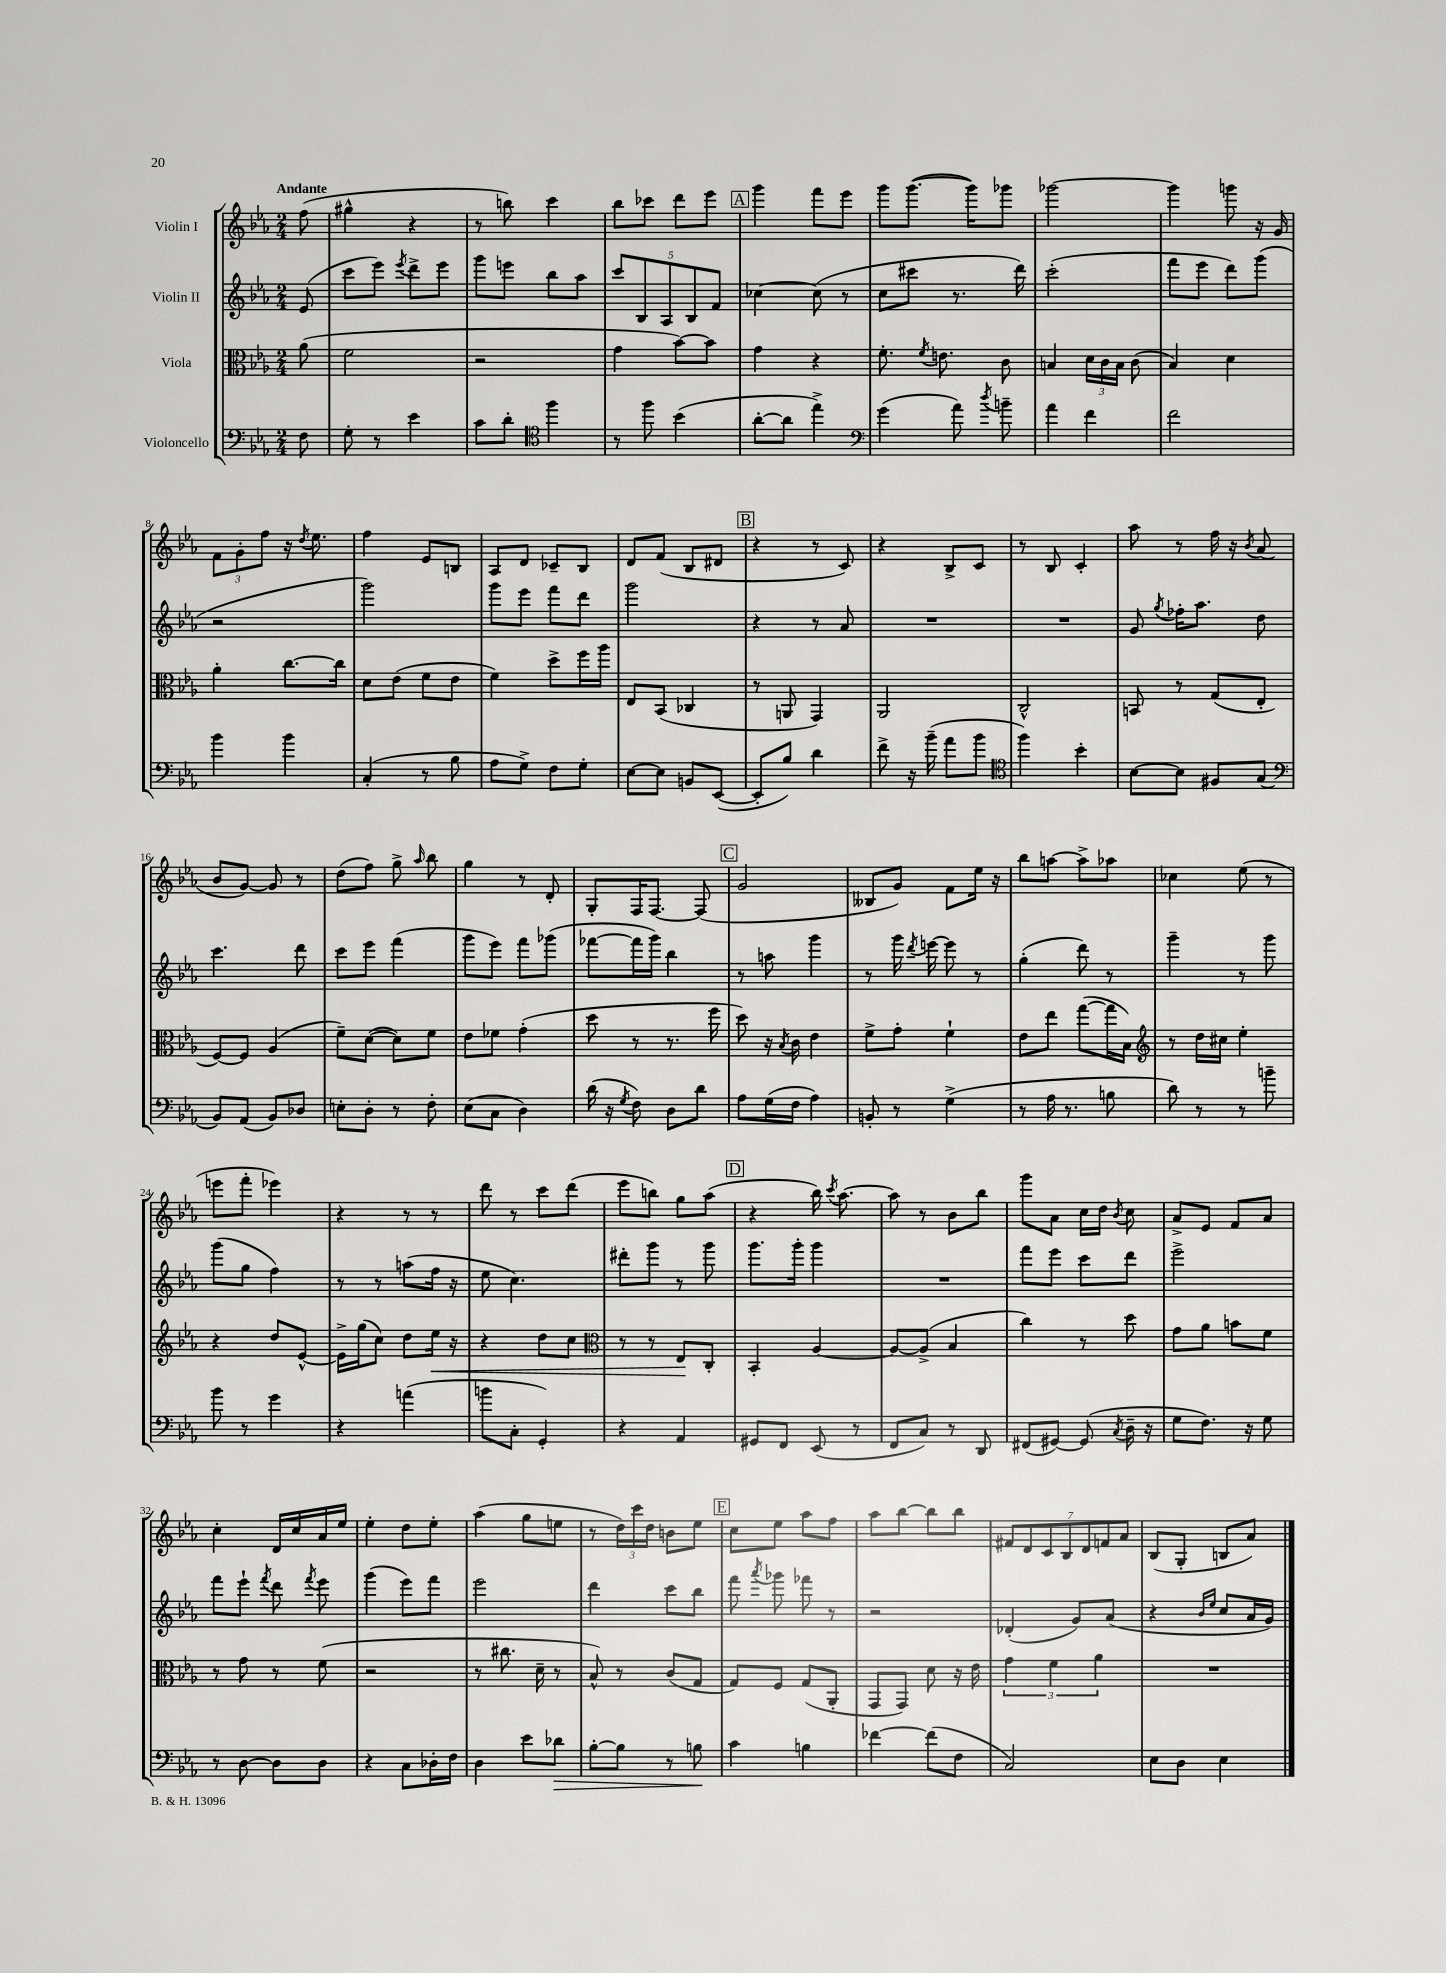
<<
\new StaffGroup <<
\new Staff = "s0" \with { instrumentName = "Violin I" } {
    \clef treble \key ees \major \numericTimeSignature \time 2/4 \partial 8 \tempo "Andante"
    \autoBeamOff f''8( |
    gis''4-^ r4 |
    r8 b''8) c'''4 |
    bes''8[ ces'''8] d'''8[ ees'''8] |
    \mark \markup { \box "A" } g'''4 f'''8[ ees'''8] |
    g'''8[ g'''8.]~( g'''16[) ges'''8] |
    ges'''2~ |
    ges'''4 g'''8 r16 g'16 |
    \tuplet 3/2 { f'8[ g'8-. f''8] } r16 \acciaccatura { d''8 } ees''8. |
    f''4 ees'8[ b8] |
    aes8[ d'8] ces'8[-- bes8] |
    d'8[ f'8]( bes8[ dis'8] |
    \mark \markup { \box "B" } r4 r8 c'8) |
    r4 bes8[-> c'8] |
    r8 bes8 c'4-. |
    aes''8 r8 f''16 r16 \acciaccatura { bes'8 } aes'8( |
    bes'8[ g'8]~) g'8 r8 |
    d''8[( f''8]) g''8-> \grace { aes''16 } bes''8 |
    g''4 r8 d'8-. |
    g8[-. f16 f8.]~ f8( |
    \mark \markup { \box "C" } g'2 |
    beses8[ g'8]) f'8[ ees''16] r16 |
    bes''8[ a''8]~ a''8[-> aes''8] |
    ces''4 ees''8( r8 |
    e'''8[ f'''8]-. ees'''4) |
    r4 r8 r8 |
    d'''8 r8 c'''8[ d'''8]( |
    ees'''8[ b''8]) g''8[ aes''8]( |
    \mark \markup { \box "D" } r4 bes''16) \acciaccatura { c'''8 } aes''8.~ |
    aes''8 r8 bes'8[ bes''8] |
    g'''8[ aes'8] c''16[ d''16] \acciaccatura { bes'8 } c''8 |
    aes'8[-> ees'8] f'8[ aes'8] |
    c''4-. d'16[ c''16 aes'16 ees''16] |
    ees''4-. d''8[ ees''8]-. |
    aes''4( g''8[ e''8] |
    r8 \tuplet 3/2 { d''16[) c'''16 d''16] } b'8[ ees''8] |
    \mark \markup { \box "E" } c''8[ ees''8] aes''8[ f''8] |
    aes''8[ bes''8]~ bes''8[ bes''8] |
    \tuplet 7/4 { fis'8[ d'8 c'8 bes8 d'8 f'8 aes'8] } |
    bes8[( g8]-. b8[ aes'8]) \bar "|." |
}
\new Staff = "s1" \with { instrumentName = "Violin II" } {
    \clef treble \key ees \major \numericTimeSignature \time 2/4 \partial 8
    \autoBeamOff ees'8( |
    c'''8[ ees'''8]) \acciaccatura { ees'''8 } d'''8[-> ees'''8] |
    g'''8[ e'''8] bes''8[ aes''8] |
    \tuplet 5/4 { c'''8[ bes8 aes8 bes8 f'8] } |
    \mark \markup { \box "A" } ces''4~ ces''8( r8 |
    c''8[ cis'''8] r8. d'''16) |
    c'''2-.( |
    f'''8[ ees'''8] d'''8[) g'''8]( |
    r2 |
    g'''2) |
    g'''8[ ees'''8] f'''8[ d'''8] |
    g'''2 |
    \mark \markup { \box "B" } r4 r8 aes'8 |
    R2 |
    R2 |
    g'8 \acciaccatura { g''8 } fes''16[-. aes''8.] d''8 |
    c'''4. d'''8 |
    c'''8[ ees'''8] f'''4( |
    g'''8[ ees'''8]) f'''8[ ges'''8]( |
    fes'''8[~ fes'''16 g'''16]) bes''4 |
    \mark \markup { \box "C" } r8 a''8 g'''4 |
    r8 g'''16 \acciaccatura { d'''8 } e'''16~ e'''8 r8 |
    g''4-.( d'''8) r8 |
    g'''4-- r8 g'''8 |
    g'''8[( g''8] f''4) |
    r8 r8 a''8[( f''16] r16 |
    ees''8 c''4.) |
    dis'''8[-. g'''8] r8 g'''8 |
    \mark \markup { \box "D" } g'''8.[ g'''16]-. g'''4 |
    R2 |
    f'''8[ ees'''8] c'''8[ d'''8] |
    ees'''2-> |
    f'''8[ ees'''8]-! \acciaccatura { f'''8 } d'''8 \acciaccatura { f'''8 } ees'''8 |
    g'''4( ees'''8[) f'''8] |
    ees'''2 |
    d'''4 c'''8[ bes''8] |
    \mark \markup { \box "E" } f'''8 \acciaccatura { aes'''8 } ges'''8 fes'''8 r8 |
    r2 |
    des'4-.( g'8[) aes'8]( |
    r4 \grace { bes'16[ ees''16] } c''8[ aes'16 g'16]) \bar "|." |
}
\new Staff = "s2" \with { instrumentName = "Viola" } {
    \clef alto \key ees \major \numericTimeSignature \time 2/4 \partial 8
    \autoBeamOff aes'8( |
    f'2 |
    r2 |
    g'4 bes'8[~) bes'8] |
    \mark \markup { \box "A" } g'4 r4 |
    f'8.-. \acciaccatura { f'8 } e'8. c'8 |
    b4 \tuplet 3/2 { d'16[ c'16 b16] } c'8( |
    bes4) d'4 |
    aes'4-. c''8.[~ c''16] |
    d'8[ ees'8]( f'8[ ees'8] |
    f'4) d''8[-> f''16 aes''16] |
    ees8[ bes,8]( ces4 |
    \mark \markup { \box "B" } r8 a,8 g,4) |
    aes,2 |
    c2-^ |
    b,8 r8 g8[( ees8]-. |
    f8[~) f8] aes4( |
    f'8[--) d'8]~( d'8[) f'8] |
    ees'8[ fes'8] g'4-.( |
    d''8 r8 r8. f''16 |
    \mark \markup { \box "C" } d''8) r16 \acciaccatura { bes8 } c'16 ees'4 |
    f'8[-> g'8]-. f'4-! |
    ees'8[ ees''8] g''8[~( g''16 bes16]) |
    \clef treble r8 d''16[ cis''16] ees''4-. |
    r4 d''8[ ees'8]~-^ |
    ees'16[-> g''16( c''8]) d''8[ ees''16]\< r16 |
    r4 d''8[ c''8] |
    \clef alto r8 r8 ees8[\! c8]-. |
    \mark \markup { \box "D" } bes,4-. aes4~ |
    aes8[~ aes8]->( bes4 |
    c''4) r8 d''8 |
    g'8[ aes'8] b'8[ f'8] |
    r8 g'8 r8 f'8( |
    r2 |
    r8 cis''8. d'16-- r8 |
    bes8-^) r8 c'8[( g8] |
    \mark \markup { \box "E" } g8[) f8] g8[( aes,8]-. |
    g,8[ g,8]) d'8 r16 ees'16 |
    \tuplet 3/2 { g'4 f'4 aes'4 } |
    R2 \bar "|." |
}
\new Staff = "s3" \with { instrumentName = "Violoncello" } {
    \clef bass \key ees \major \numericTimeSignature \time 2/4 \partial 8
    \autoBeamOff f8 |
    g8-. r8 ees'4 |
    c'8[ d'8]-. \clef tenor f''4 |
    r8 f''8 bes'4( |
    \mark \markup { \box "A" } aes'8[~-. aes'8] ees''4->) |
    \clef bass g'4( aes'8) \acciaccatura { d''8 } b'8-- |
    aes'4 f'4 |
    f'2 |
    bes'4 bes'4 |
    c4-.( r8 bes8 |
    aes8[ g8]->) f8[ g8]-. |
    ees8[~ ees8] b,8[ ees,8]~( |
    \mark \markup { \box "B" } ees,8[-. bes8]) d'4 |
    f'8-> r16 bes'16--( aes'8[ bes'8] |
    \clef tenor f''4) bes'4-. |
    bes8[~ bes8] fis8[ g8]( |
    \clef bass bes,8[) aes,8]( bes,8[) des8] |
    e8[-. d8]-. r8 f8-. |
    ees8[( c8] d4) |
    d'16( r16 \acciaccatura { g8 } f8) d8[ d'8] |
    \mark \markup { \box "C" } aes8[ g16( f16] aes4) |
    b,8-. r8 g4->( |
    r8 aes16 r8. b8 |
    d'8) r8 r8 b'8-- |
    bes'8 r8 g'4 |
    r4 a'4( |
    b'8[ c8]-. g,4-.) |
    r4 aes,4 |
    \mark \markup { \box "D" } gis,8[ f,8] ees,8( r8 |
    f,8[ c8]) r8 d,8 |
    fis,8[( gis,8]~) gis,8( \acciaccatura { c8 } d16-- r16 |
    g8[ f8.]) r16 g8 |
    r8 d8~ d8[ d8] |
    r4 c8[ des16-. f16] |
    d4 ees'8[ des'8]\> |
    bes8[~-. bes8] r8 b8\! |
    \mark \markup { \box "E" } c'4 b4 |
    fes'4~ fes'8[( f8] |
    c2) |
    ees8[ d8] ees4 \bar "|." |
}
>>
>>
